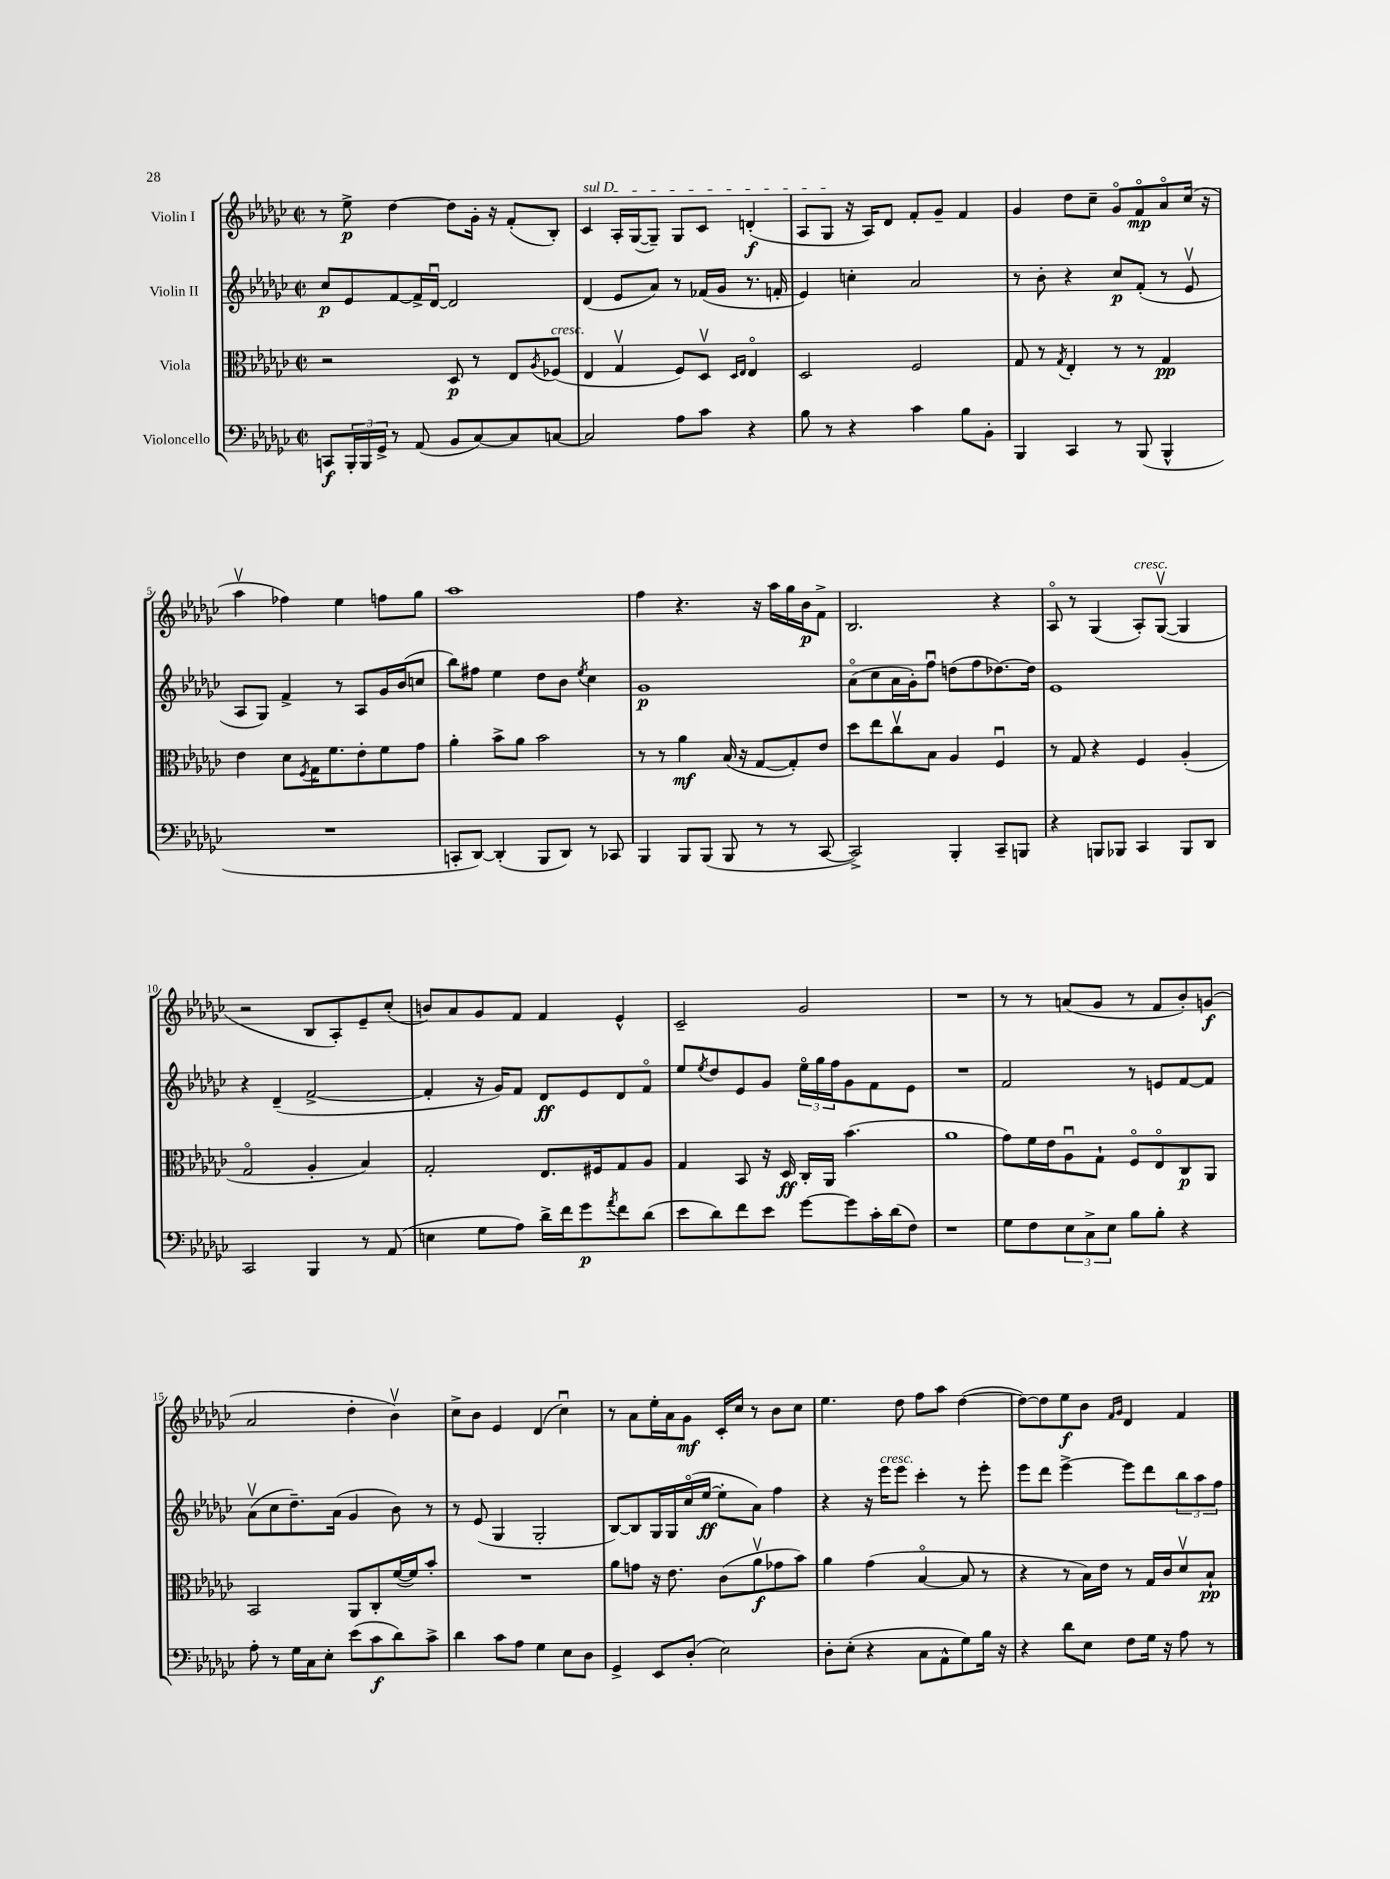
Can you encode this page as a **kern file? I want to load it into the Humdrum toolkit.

**kern	**kern	**kern	**kern
*staff4	*staff3	*staff2	*staff1
*clefF4	*clefC3	*clefG2	*clefG2
*k[b-e-a-d-g-c-]	*k[b-e-a-d-g-c-]	*k[b-e-a-d-g-c-]	*k[b-e-a-d-g-c-]
*M2/2	*M2/2	*M2/2	*M2/2
*met(c|)	*met(c|)	*met(c|)	*met(c|)
8CC/L	2r	8cc-/L	8r
24BBB-'/L	.	8e-/	8ee-^\
24BBB-/	.	.	.
24GG-^/JJ	.	.	.
8r	.	[8f/	[4dd-\
(8AA-/	.	16f^/]L	.
.	.	[16d-u/JJ	.
8BB-/L	8D-/	2d-/]	8dd-\]L
[8C-/)	8r	.	16g-'\Jk
.	.	.	16r
8C-/]	8E-/L	.	(8f'/L
.	8qA-/	.	.
[8C/J	(8F-/J	.	8B-'/J)
=	=	=	=
2C/]	4E-/	(4d-/	4c-/
.	4G-v/	8e-/L	16A-'/LL
.	.	.	([16G-/J
.	.	8a-/J)	8G-~/]J)
8A-\L	8F/L)	8r	8G-/L
8c-\J	8D-v/J	(16f-/LL	8c-/J
.	.	16g-/JJ	.
.	16qqD-/LL	.	.
.	16qqE-/JJ	.	.
4r	4E-o/	8.r	(4d'/
.	.	16f'/	.
=	=	=	=
8B-\	2D-/	4e-/)	8A-/L
8r	.	.	8G-/J
4r	.	4cc'\	16r
.	.	.	16A-/LK)
.	.	.	8d-/J
4c-\	2F/	2a-/	8f'/L
.	.	.	8g-~/J
8B-\L	.	.	4f/
8BB-'\J	.	.	.
=	=	=	=
4BBB-/	8G-/	8r	4g-/
.	8r	8b-'\	.
.	8qG-/	.	.
4CC-/	4E-'/	4r	8dd-\L
.	.	.	8cc-~\J
8r	8r	8cc-/L	8g-o/L
(8BBB-/	8r	(8f'/J	8fo/
4BBB-^^/	4G-/	8r	8a-o/
.	.	8e-v/	(16cc-/Jk
.	.	.	16r
=	=	=	=
1r	4e-\	8A-/L	4aa-v\
.	.	8G-/J)	.
.	8d-\L	4f^/	4ff-\)
.	8qF/	.	.
.	16G-\K	.	.
.	8.f\	.	.
.	.	8r	4ee-\
.	8e-'\	8A-/L	.
.	8f\	16g-/L	8ff\L
.	.	(16b-/J	.
.	8g-\J	8cc/J	8gg-\J
=	=	=	=
8CC'/L	4a-'\	8bb-\L)	1aa-
[8DD-/J)	.	8ff#\J	.
(4DD-'/]	8b-^\L	4ee-\	.
.	8a-\J	.	.
8BBB-/L	2b-\	8dd-\L	.
8DD-/J)	.	8b-\J	.
.	.	8qee-/	.
8r	.	4cc-\	.
8CC-/	.	.	.
=	=	=	=
4BBB-/	8r	1g-	4ff\
.	8r	.	.
8BBB-/L	4a-\	.	4.r
(8BBB-/J	.	.	.
8BBB-/	(16B-/	.	.
.	16r	.	.
8r	[8G-/L	.	16r
.	.	.	16aa-\LL
8r	8G-'/])	.	16gg-\
.	.	.	16b-\J
[8CC-/	8e-/J	.	8f^\J
=	=	=	=
2CC-^/])	8dd-\L	(8a-o\L	2.B-/
.	8ee-\	8cc-\	.
.	8cc-v\	16a-\L	.
.	.	16g-'\J)	.
.	8B-\J	8ffu\J	.
4BBB-'/	4A-/	(8dd\L	.
.	.	8ff\	.
8CC-~/L	4Fu/	[8.dd-\)	4r
8BBB/J	.	.	.
.	.	16dd-\]Jk	.
=	=	=	=
4r	8r	1e-	8A-o/
.	8G-/	.	8r
8BBB/L	4r	.	(4G-/
8BBB-/J	.	.	.
4CC-/	4F/	.	8A-'/L)
.	.	.	([8G-v/J
8BBB-/L	(4A-'/	.	4G-/]
8DD-/J	.	.	.
=	=	=	=
2CC-/	2G-o/	4r	2r
.	.	(4d-~/	.
4BBB-/	4A-'/	[2f^/	8B-/L
.	.	.	8A-'/)
8r	4B-/)	.	8e-~/
(8AA-/	.	.	(8cc-'/J
=	=	=	=
4E\	2G-'/	4f'/]	8b/L)
.	.	.	8a-/
8G-\L	.	16r	8g-/
.	.	16g-/LK)	.
8A-\J)	.	8f/J	8f/J
16d-^\LL	8.E-/L	8d-/L	4f/
16f\J	.	.	.
8g-\	.	8e-/	.
.	16F#/k	.	.
8qa-/	.	.	.
8f\	8G-/	8d-/	4e-^^/
(8d-\J	8A-/J	8fo/J	.
=	=	=	=
8e-\L	4G-/	8ee-/L	2c-~/
.	.	8qee-/	.
8d-\)	.	8dd-/	.
8f\	8BB-/	8e-/	.
8e-\J	16r	8g-/J	.
.	16D-/	.	.
[8g-\L	16C-'/LL	24ee-o\LL	2g-/
.	.	24gg-\	.
.	16AA-/JJ	.	.
.	.	24ff\J	.
8g-\]	(4.b-\	8g-\	.
16c-'\L	.	8f\	.
(16d-\J	.	.	.
8F\J)	.	8e-\J	.
=	=	=	=
1r	1a-	1r	1r
=	=	=	=
8G-\L	8g-\L)	2f/	8r
8F\	16f\L	.	8r
.	16e-\J	.	.
12E-\	8A-u\	.	(8a/L
12C-^\	.	.	.
.	8G-`\J	.	8g-/J
12E-\J	.	.	.
8B-\L	8Fo/L	8r	8r
8B-'\J	8E-o/	8e/L	8f/L
4r	8C-/	[8f/	8b-'/)
.	8AA-/J	8f/]J	(8g/J
=	=	=	=
8A-'\	2BB-/	(8a-v\L	2a-/
8r	.	8cc-\	.
16G-\LL	.	8.dd-~\)	.
16C-\J	.	.	.
8E-'\J	.	.	.
.	.	(16a-\Jk	.
(8e-\L	8AA-/L	4g-/	4dd-'\
8c-\	8C-'/	.	.
8d-\)	([16f/L	8b-\)	4b-v\)
.	16f/]J)	.	.
8c-^\J	8b-'/J	8r	.
=	=	=	=
4d-\	1r	8r	8cc-^\L
.	.	(8e-/	8b-\J
8c-\L	.	4G-/	4e-/
8A-\J	.	.	.
4G-\	.	2G-'/	(4d-/
8E-\L	.	.	4cc-u\)
8D-\J	.	.	.
=	=	=	=
4GG-^/	8a-\L	[8B-/L)	8r
.	8g\J	8B-/]	8a-\L
8EE-/L	16r	16G-/L	16ee-'\L
.	8.e-\	16G-/	16a-\J
(8D-'/J	.	(16cc-o/	8g-\J
.	.	[16ee-/JJ	.
2E-\)	(8c-\L	8ee-'\]L	16c-'/LL
.	.	.	16cc-/JJ
.	8a-v\	8a-\J)	8r
.	8g-\	4ff\	8b-\L
.	8b-\J)	.	8cc-\J
=	=	=	=
8D-'\L	4a-\	4r	4.ee-\
(8E-'\J	.	.	.
4r	(4g-\	16r	.
.	.	16eee-\LK	.
.	.	8eee-\J	8dd-\
8C-\L	[4B-o/	4ccc-'\	8ff\L
8AA-^^\	.	.	8aa-\J
8G-\)	8B-/]	8r	([4dd-\
16B-\Jk	8r	8eee-'\	.
16r	.	.	.
=	=	=	=
4r	4r	8eee-\L	8dd-\_L)
.	.	8ddd-\J	8dd-\]
8d-\L	8r	[4eee-^\	8ee-\
8E-\J	16B-\LL)	.	8b-\J
.	16e-\JJ	.	.
.	.	.	16qqf/LL
.	.	.	16qqg-/JJ
8F\L	8r	8eee-\]L	4d-/
16G-\Jk	16G-/LL	8ddd-\	.
16r	16c-/J	.	.
8A-\	8d-v/	12bb-\	4f/
.	.	12aa-\	.
8r	8B-`/J	.	.
.	.	12ff\J	.
==	==	==	==
*-	*-	*-	*-
